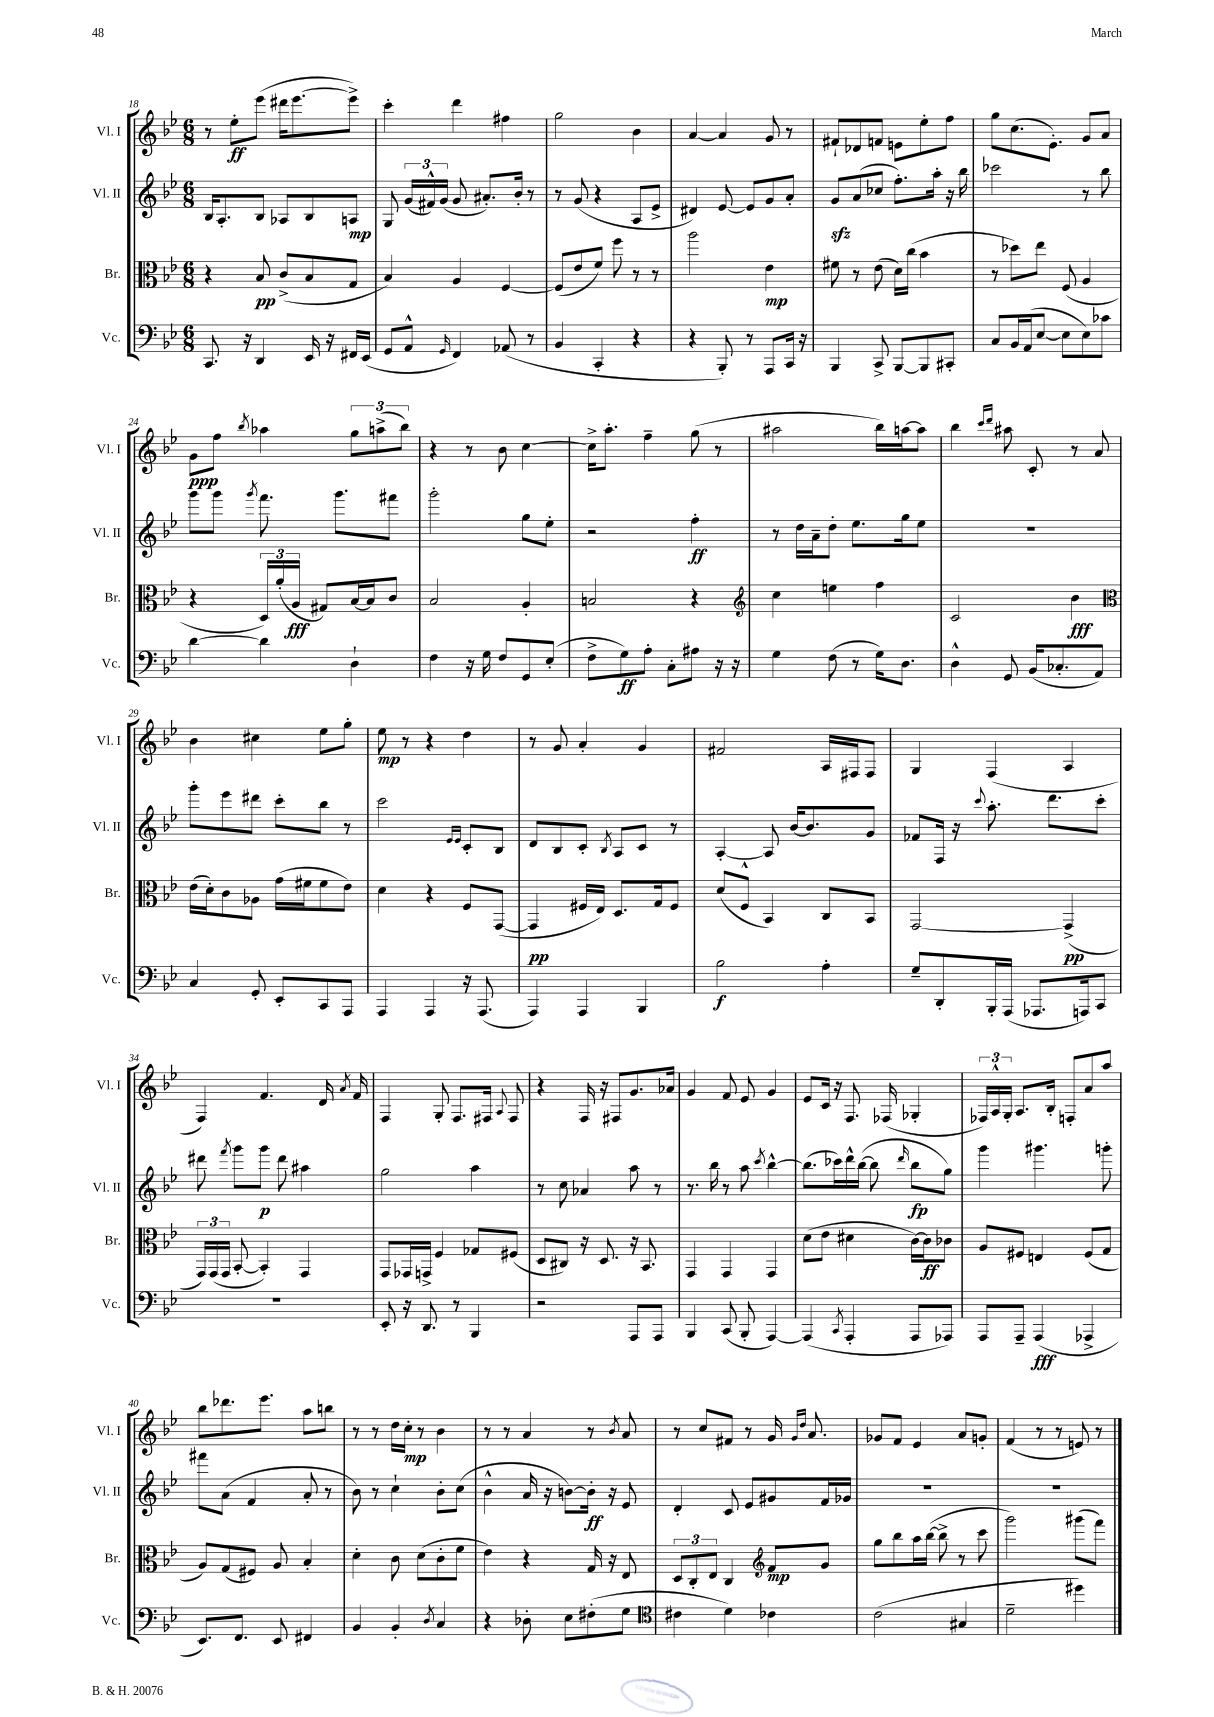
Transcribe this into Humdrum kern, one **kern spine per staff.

**kern	**kern	**kern	**kern
*staff4	*staff3	*staff2	*staff1
*clefF4	*clefC3	*clefG2	*clefG2
*k[b-e-]	*k[b-e-]	*k[b-e-]	*k[b-e-]
*M6/8	*M6/8	*M6/8	*M6/8
8.CC	4r	16B-	8r
.	.	8.A'	.
.	.	.	8ee-'
16r	.	.	.
4DD	8B-	8B-	(8eee-
.	(8c^	8A-	16ddd#
.	.	.	[8.eee-
16EE-	8B-	8B-	.
16r	.	.	.
16FF#	8G	8A	8eee-^])
(16EE-	.	.	.
=	=	=	=
8GG	4B-)	8G	4ccc'
8AA^^	.	(24g	.
.	.	24f#^^)	.
.	.	(24g	.
16qqGG	.	.	.
4FF)	4A	8g	4ddd
.	.	8.a#')	.
(8AA-	[4F	.	4ff#
.	.	16b-'	.
8r	.	8r	.
=	=	=	=
4BB-	(8F]	8r	2gg
.	8e-	(8g	.
4CC'	8f)	4r	.
.	8ff	.	.
4r	8r	8A	4b-
.	8r	8e-^	.
=	=	=	=
4r	2aa	4d#)	[4a
8BBB-')	.	[8e-	4a]
8r	.	8e-]	.
8AAA	4e-	8g	8g
16CC	.	8a'	8r
16r	.	.	.
=	=	=	=
4BBB-	8f#	8g	8f#`
.	8r	(8a	8d-
8CC^	(8e-	8cc-	8f
[8BBB-	16d)	8.ff')	8e
.	(16cc	.	.
8BBB-]	4b-	.	8ee-'
.	.	16aa'	.
8CC#'	.	16r	8ff
.	.	16bb-	.
=	=	=	=
8C	8r	2ccc-	8gg
16BB-	8dd-)	.	(8.cc
(16AA	.	.	.
[8E-	8ee-	.	.
.	.	.	8.e-')
8E-]	(8F	.	.
8E-)	4A	8r	8g
8c-	.	8bb-	8a
=	=	=	=
[4d	4r	8ggg	8g
.	.	8ggg	8ff
.	.	8qggg	8qbb-
4d]	24D)	8.fff	4aa-
.	(24a'	.	.
.	24A	.	.
.	8G#)	.	.
.	.	8.ggg	.
4D`	[16B-	.	12gg
.	16B-]	.	.
.	.	.	(12aa^
.	8c	8fff#	.
.	.	.	12bb-)
=	=	=	=
4F	2B-	2ggg'	4r
16r	.	.	8r
16G	.	.	.
8F	.	.	8b-
8GG	4A'	8gg	[4cc
(8E-'	.	8ee-'	.
=	=	=	=
8F^	2B	2r	16cc^]
.	.	.	8.aa'
8G)	.	.	.
8A'	.	.	4ff~
8C'	.	.	.
8A#	4r	4ff'	(8gg
16r	.	.	8r
16r	.	.	.
=	=	=	=
*	*clefG2	*	*
4G	4cc	8r	2aa#
.	.	16dd	.
.	.	16a~	.
(8F	4ee	8dd'	.
8r	.	8.ee-	.
16G)	4ff	.	16bb-)
8.D	.	16gg	[16aa
.	.	8ee-	8aa]
=	=	=	=
4D^^	2c	2.r	4bb-
.	.	.	16qqccc
.	.	.	16qqddd
8GG	.	.	8aa#
(16BB-	.	.	8c'
8.C-'	.	.	.
.	4b-	.	8r
8AA)	.	.	8a
=	=	=	=
*	*clefC3	*	*
4C	(16e-	8ggg'	4b-
.	16d')	.	.
.	8c	8eee-	.
8GG'	8A-	8ddd#	4cc#
8EE-'	(16g	8ccc'	.
.	16f#	.	.
8CC	8f#	8bb-	8ee-
8AAA	8e-)	8r	8gg'
=	=	=	=
4AAA	4d	2ccc	8ee-
.	.	.	8r
4AAA	4r	.	4r
.	.	16qqe-	.
.	.	16qqe-	.
16r	8F	8c'	4dd
(8.AAA	.	.	.
.	([8GG	8B-	.
=	=	=	=
4AAA)	4GG]	8d	8r
.	.	8B-	8g
4AAA	16F#	8c'	4a'
.	16E-)	.	.
.	.	8qB-	.
.	8.D	8A	.
4BBB-	.	8c	4g
.	16G	.	.
.	8F#	8r	.
=	=	=	=
2B-	(8d	[4A'	2f#
.	8F^^	.	.
.	4BB-)	8A]	.
.	.	[16b-	.
.	.	8.b-]	.
4A'	8C	.	16A
.	.	.	16F#
.	8BB-	8g	8F#
=	=	=	=
8G~	[2GG	8f-	4G
8DD'	.	16F	.
.	.	16r	.
.	.	8qqccc	.
16BBB-'	.	8.aa'	(4F
(16AAA	.	.	.
8.AAA-	.	.	.
.	.	8.ddd	.
.	(4GG^]	.	4A
16AAA)	.	.	.
8CC	.	8ccc'	.
=	=	=	=
2.r	24GG)	8ddd#	4F)
.	(24GG	.	.
.	24GG	.	.
.	.	8qfff	.
.	[8BB-'	8ggg	.
.	4BB-'])	8ggg	4.f
.	.	8ddd#	.
.	4GG	4aa#	.
.	.	.	16d
.	.	.	8qa
.	.	.	16f
=	=	=	=
8EE-'	8GG	2gg	4F
16r	16GG-	.	.
8.DD	16GG^	.	.
.	4F	.	8G'
8r	.	.	8.F
4BBB-	8G-	4aa	.
.	.	.	16F#
.	.	.	8qqA
.	(8F#	.	8F#
=	=	=	=
2r	8D	8r	4r
.	8C#)	8cc	.
.	16r	4a-	16F
.	8.D	.	16r
.	.	.	8F#
8AAA	16r	8aa	8.g
.	8.BB-	.	.
8AAA	.	8r	.
.	.	.	16a-
=	=	=	=
4BBB-	4GG	8.r	4g
.	.	16bb-	.
(8CC	4GG	8r	8f
8BBB-'	.	8aa	8e-
.	.	8qccc	.
[4AAA)	4GG	[4bb-^^	4g
=	=	=	=
(4AAA]	(8d	(8.bb-]	8e-
.	8e-	.	16c
.	.	16ccc-)	16r
8qCC	.	.	.
4AAA'	4d#	16ddd^^	8.F
.	.	([16bb-	.
.	.	8bb-]	.
.	.	.	(16F-
.	.	16qqddd	.
8AAA	[16c)	8bb-	4G-'
.	16c]	.	.
8AAA-)	8c-	8gg)	.
=	=	=	=
8AAA	8A	4ggg	24F-)
.	.	.	24A^^
.	.	.	24G'
8AAA~	8F#	.	8.A
(4AAA	4E	4.ggg#	.
.	.	.	16B-'
.	.	.	8F'
4AAA-^	(8F#	.	8a
.	8G	8ggg'	8aa
=	=	=	=
8.EE-)	8A)	8fff#	8bb-
.	(8G	(8a	8.ddd-
8.FF	.	.	.
.	8F#)	4f	.
.	.	.	8.eee-
8EE-	8A	.	.
4FF#	4B-'	8a'	8aa
.	.	8r	8bb
=	=	=	=
4BB-	4d'	8b-)	8r
.	.	8r	8r
4BB-'	8c	4cc`	16dd
.	.	.	16cc'
.	(8d	.	8r
8qD	.	.	.
4C	8c'	8b-'	4b-
.	8f	(8cc	.
=	=	=	=
4r	4e-)	4b-^^	8r
.	.	.	8r
8D-'	4r	16a	4a
.	.	16r	.
8E-	.	[8b)	.
(8F#'	16G	16b']	8r
.	16r	16r	.
.	.	.	8qb-
8G	8E-	8e-	8a
=	=	=	=
*clefC4	*	*	*
4c#	12D	4d'	8r
.	12C'	.	.
.	.	.	8cc
.	12E-	.	.
4d)	4C	8c	8f#
.	.	8e-	8r
*	*clefG2	*	*
4c-	8f	8g#	16g
.	.	.	16qqg
.	.	.	16qqdd
.	.	.	8.a
.	8g	16f	.
.	.	16g-	.
=	=	=	=
(2c	8gg	2.r	8g-
.	8bb-	.	8f
.	16aa	.	4e-
.	([16bb-	.	.
.	8bb-^]	.	.
4G#	8r	.	8a
.	8ccc	.	8g'
=	=	=	=
2d~	2ggg)	2.r	(4f
.	.	.	8r
.	.	.	8r
4dd#)	(8ggg#	.	8e)
.	8fff)	.	8r
==	==	==	==
*-	*-	*-	*-
